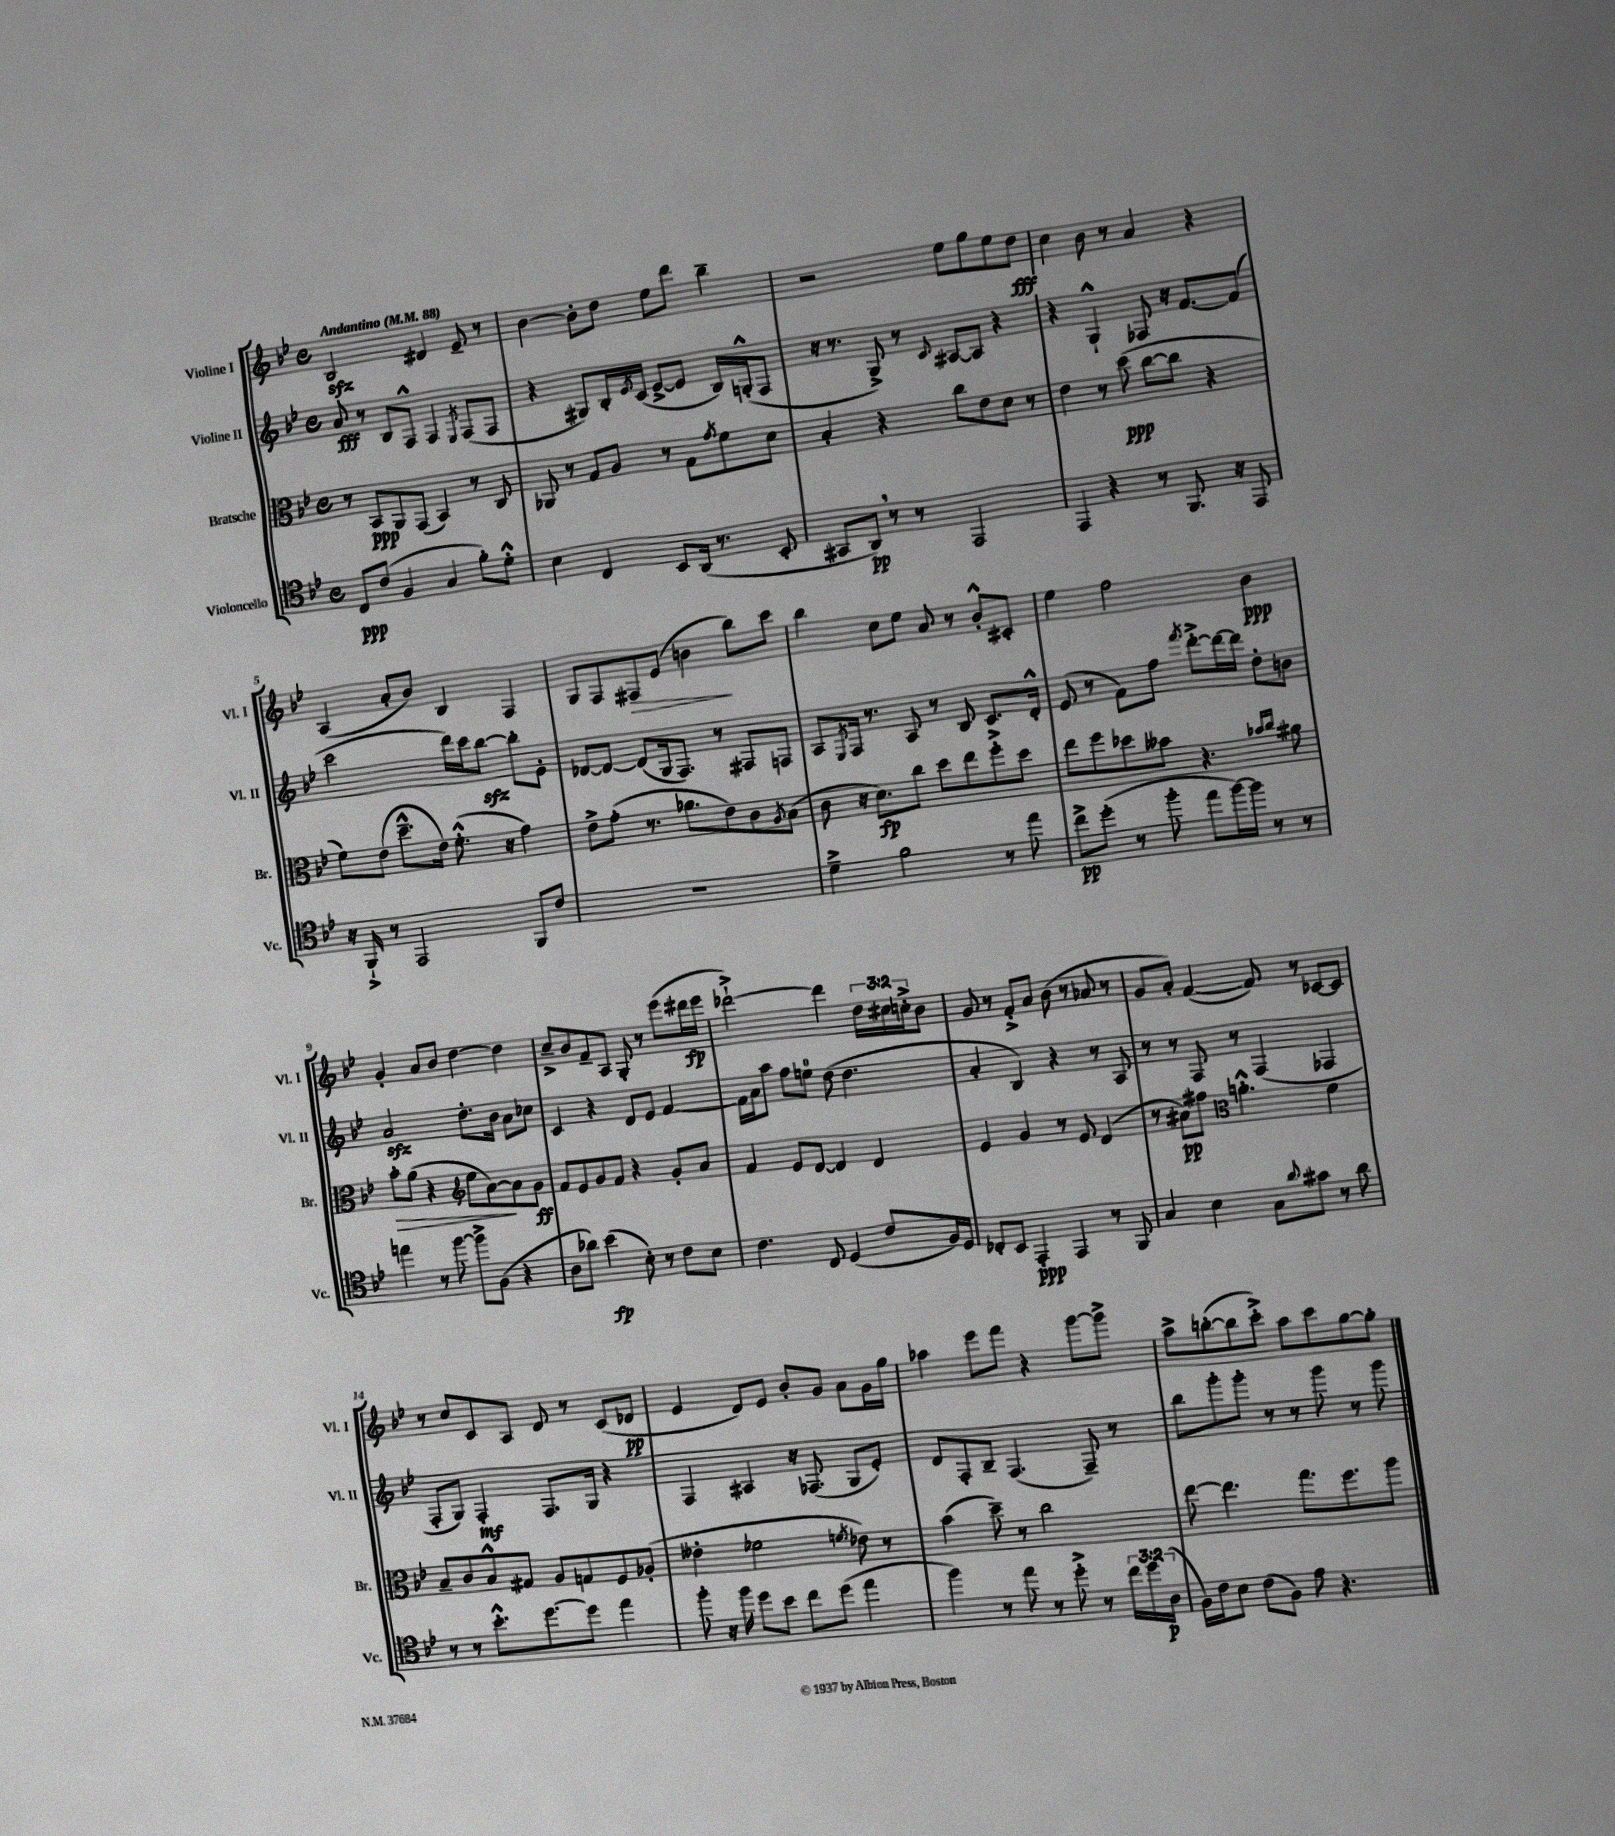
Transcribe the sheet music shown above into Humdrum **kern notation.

**kern	**kern	**kern	**kern
*staff4	*staff3	*staff2	*staff1
*clefC4	*clefC3	*clefG2	*clefG2
*k[b-e-]	*k[b-e-]	*k[b-e-]	*k[b-e-]
*M4/4	*M4/4	*M4/4	*M4/4
*met(c)	*met(c)	*met(c)	*met(c)
*MM88	*MM88	*MM88	*MM88
8C	8r	8a	2B-
(8c	8BB-	8r	.
4F	8AA	8B-	.
.	(8GG	8F^^	.
4G	4BB-)	4F	4d#
.	.	8qE-	.
8f')	8r	(8F	8e-~
8d'^^	8C	8F	8r
=	=	=	=
4B-	8AA-	4r	[4b-
.	8r	.	.
4C	8G	8G#)	8b-']
.	8A	16B-'	8dd
.	.	8qe-	.
.	.	(16c	.
8BB-	8r	[8e-^	8ee-
(16AA	8G	8e-]	8ddd
8.r	.	.	.
.	8qg	.	.
.	8f	16B-)	4bb-~
.	.	(16G'^^	.
8BB-'	8d	8F	.
=	=	=	=
8GG#	4B-'	16r	2r
.	.	8.r	.
8AA)	.	.	.
8r	4r	8G^)	.
8r	.	8r	.
.	.	8qqc	.
2EE-	8cc	[8A#	8ee-
.	8e-	8A#]	8gg
.	8d	4r	8ee-
.	8r	.	8dd
=	=	=	=
4EE-	4e-	4r	4cc
4r	8r	4G`^^	8b-
.	(8dd	.	8r
8r	[8cc	8F-	4a
8.FF	8cc]	16r	.
.	.	[8.f	.
.	4r	.	4r
16r	.	.	.
8EE-	.	(8f]	.
=	=	=	=
16r	8f)	2ccc	(4A
16FF`^	.	.	.
8r	(8e-	.	.
2EE-	8.dd~^^	.	8a'
.	.	.	8b-)
.	16e-)	.	.
.	(8.f'^^	16ddd)	4B-
.	.	16ccc	.
.	.	[8bb-	.
.	16r	.	.
8FF	4g)	8bb-']	4F
8c	.	8e-'	.
=	=	=	=
1r	8e-^	[8d-	8G
.	(8g'	8d-_	8F
.	8.r	(8d-]	8F#
.	.	16G	(8e-
.	8.a-	8.F)	.
.	.	.	4b
.	8e-)	8r	.
.	8c	8F#	8bb-)
.	8qA	.	.
.	(8B-	8F	8ccc
=	=	=	=
4d~^	8c	8A	4bb-
.	.	8qE-	.
.	16r	16F	.
.	8.d)	8.r	.
2f	.	.	8cc
.	8cc	8A	8ee-
.	8dd	8r	8a
.	8ee-	8B-	8r
8r	8ff'^	8.c	8b-'^^
8ee-	8dd	.	8c#'
.	.	16d'^^	.
=	=	=	=
8cc^	8ee-	(8e-	4ee-
(8dd'	8ff	8r	.
8r	8dd-	8f)	2ff
8ff'	8b--	8ff	.
.	.	8qfff	.
8ee-	4.r	[8ddd'^	.
[16ff)	.	16ddd_	.
16ff]	.	16ddd]	.
8r	.	8dd'	4b-
.	16qqb-	.	.
.	16qqcc	.	.
8r	8a#	8b	.
=	=	=	=
4ee	8b-'	2a	4g'
.	(8a	.	.
8r	4r	.	8a
[8ff	.	.	8b-
*	*clefG2	*	*
8ff^]	8ee-	8.dd'	[4dd
(8F	[8a)	.	.
.	.	16b-	.
4r	8a]	8a	4dd]
.	8g	8cc-	.
=	=	=	=
8A	8f	4c	8cc~^
8a-)	8e-	.	8b-
(4b-	8g	4r	8f~
.	8f	.	8A
8B-')	4r	8d	8G'
8r	.	8e-	8r
8c	8g'	[4f	(8eee-
8B-	8a	.	16ddd#
.	.	.	16eee-
=	=	=	=
4.c	4f	16f]	[2ddd-`^)
.	.	16a	.
.	.	8aa	.
.	8e-	8ff	.
8C	[8d	8ee	.
(4D	4d]	(8dd	4ddd-]
.	.	4.dd	.
8c	4d	.	24dd
.	.	.	24cc#
.	.	.	24cc'^
16F)	.	.	8b-
16D	.	.	.
=	=	=	=
8C-'	4e-	4a'	8g
8BB-	.	.	8r
4EE-'	4g	4B-)	8f'^
.	.	.	8a
4EE-	8r	4r	(8b-
.	8e-	.	8r
8r	(4d	8r	8a-
8FF	.	8A	8r
=	=	=	=
4G	8r	8r	8g
.	8a#)	8r	8a')
4B-	8ff#	8F	([4f
*	*clefC3	*	*
.	4.a'^^	8r	.
8G	.	(4F	8f])
8qqa	.	.	.
8g#	.	.	8r
8r	4f	4F-	[8c-
8a	.	.	8c-]
=	=	=	=
8r	8B-~	8F'	8r
8r	8c	8G)	8cc
8.b-'^^	8B-^^	4F'	8c
.	8G#	.	8A
[8.dd	.	.	.
.	8A	8.F	8d
8dd]	8G	.	8r
.	.	16G	.
4ee-	8F	4r	(8c
.	(8A-'	.	8d-
=	=	=	=
8ff'	4e--'	4F	4e-
16r	.	.	.
16ff	.	.	.
8dd	2f-	4A#	8d)
8b-	.	.	8e-
8cc	.	16r	8b-'
.	.	(8.F-	.
(8dd	.	.	8g
.	8qf	.	.
4ee-	8e-)	8G	8a
.	8r	8e-')	16g
.	.	.	16gg
=	=	=	=
4ff)	(4b-	8d	4aa-
.	.	8F'	.
8r	8dd~)	8B-~	8eee-
8ee-	8r	(4.F	8fff
8r	2cc	.	4r
8dd'^	.	.	.
8r	.	8F~)	[8ggg
24cc	.	8r	8ggg^]
24dd	.	.	.
(24A	.	.	.
=	=	=	=
16F)	[8ee-	8bb-	8aa^
16c	.	.	.
8B-	4.ee-]	8ggg'	([8bb'
(8c	.	8ggg'	8bb]
8F)	.	8r	8ccc'^)
8e-	8.gg	8r	8aa
4.r	.	8ggg	8ccc
.	8.ff	.	.
.	.	8r	[8gg
.	8aa	8ggg	8gg']
==	==	==	==
*-	*-	*-	*-
